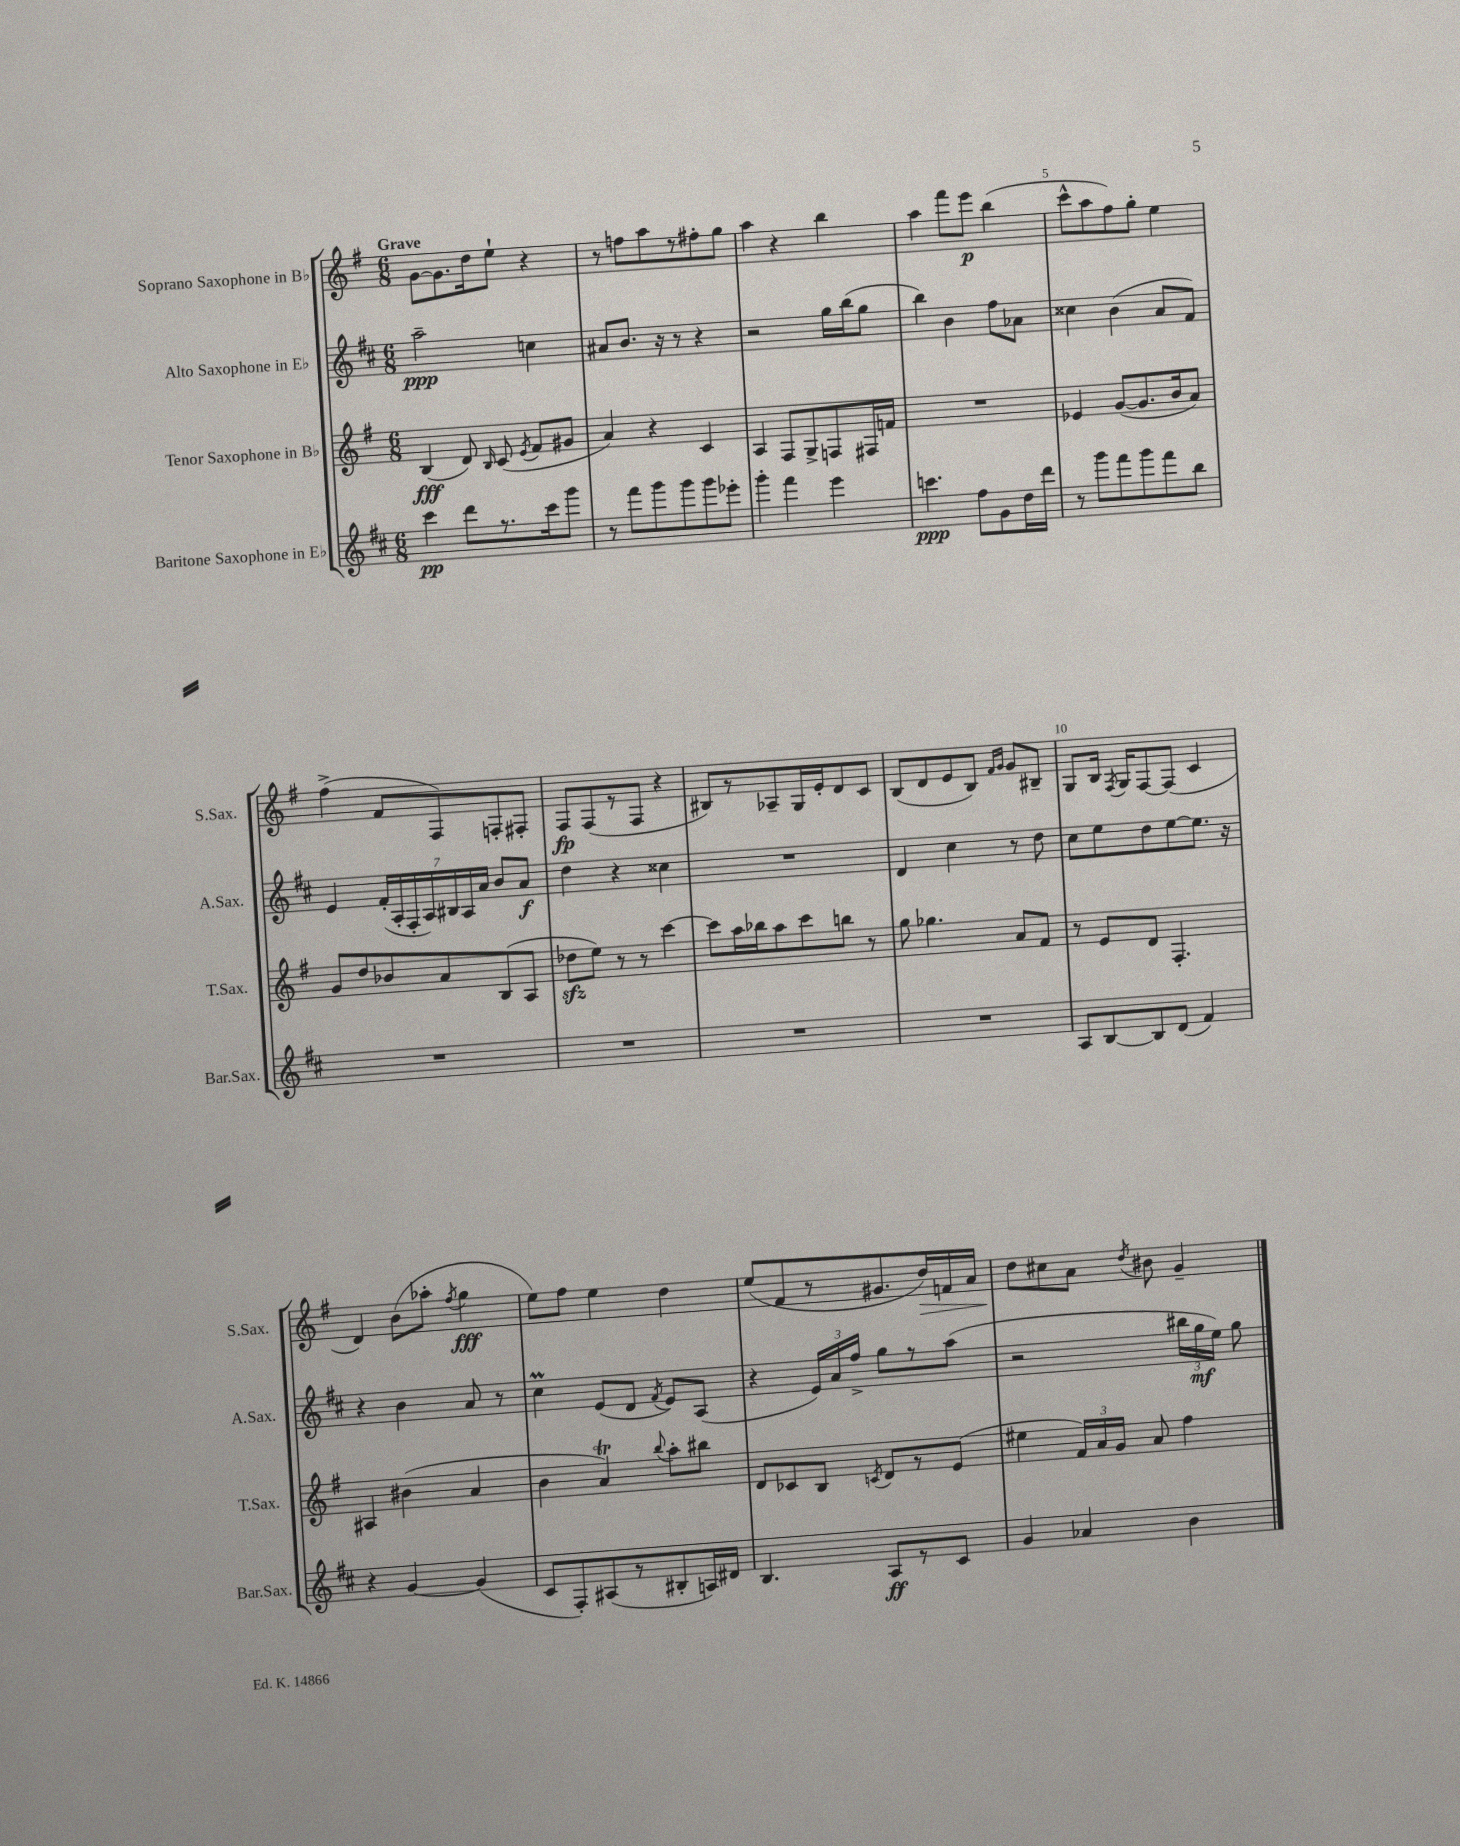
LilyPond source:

<<
\new StaffGroup <<
\new Staff = "s0" \with { instrumentName = "Soprano Saxophone in Bb" shortInstrumentName = "S.Sax." } {
    \clef treble \key g \major \numericTimeSignature \time 6/8 \tempo "Grave"
    \autoBeamOff g'8[~ g'8. d''16 e''8]-! r4 |
    r8 f''8[ a''8 r8 fis''8-. g''8] |
    a''4 r4 b''4 |
    a''4 fis'''8[ e'''8]\p b''4( |
    c'''8[-^ a''8 fis''8) g''8]-. e''4 |
    fis''4->( fis'8[ fis8) f8-. fis8]-. |
    fis8[\fp fis8( r8 fis8] r4 |
    bis8[) r8 aes8-- g16 e'16-. d'8 c'8] |
    b8[( d'8 e'8 b8]) \grace { fis'16[ g'16] } g'8[ bis8]-- |
    g8[ b16] \acciaccatura { fis8 } g16[ fis8~ fis8]( c'4 |
    d'4) b'8[( aes''8]-. \acciaccatura { fis''8 } g''4\fff |
    e''8[) fis''8] e''4 d''4 |
    e''8[( fis'8 r8 gis'8. d''16\>) f'16 a'16] |
    d''8[\! cis''8 a'8] \acciaccatura { d''8 } bis'8 g'4-- \bar "|." |
}
\new Staff = "s1" \with { instrumentName = "Alto Saxophone in Eb" shortInstrumentName = "A.Sax." } {
    \clef treble \key d \major \numericTimeSignature \time 6/8
    \autoBeamOff a''2--\ppp c''4 |
    ais'8[ b'8.] r16 r8 r4 |
    r2 g''16[ b''16( g''8] |
    b''4) b'4 fis''8[ aes'8] |
    cisis''4 b'4( a'8[ fis'8]) |
    e'4 \tuplet 7/4 { fis'16[-.( a16-. fis16-. a16) bis16 a16 a'16] } b'8[ a'8]\f |
    d''4 r4 cisis''4 |
    R2. |
    d'4 cis''4 r8 d''8 |
    cis''8[ e''8 d''8 e''8~ e''8.] r16 |
    r4 b'4 a'8 r8 |
    cis''4\prall e'8[( d'8] \acciaccatura { fis'8 } e'8[) a8]( |
    r4 \tuplet 3/2 { e'16[) a'16 fis''16]-> } g''8[ r8 a''8]( |
    r2 \tuplet 3/2 { bis''16[ g''16\mf e''16]) } g''8 \bar "|." |
}
\new Staff = "s2" \with { instrumentName = "Tenor Saxophone in Bb" shortInstrumentName = "T.Sax." } {
    \clef treble \key g \major \numericTimeSignature \time 6/8
    \autoBeamOff b4\fff( d'8) \grace { b16 } c'8( \acciaccatura { e'8 } fis'8[ gis'8] |
    a'4) r4 c'4 |
    a4 fis8[ g8-> f8 fis16 f'16] |
    R2. |
    ees'4 g'8[~( g'8. b'16 a'8]) |
    g'8[ d''8 bes'8 a'8 b8( a8] |
    des''8[\sfz e''8]) r8 r8 c'''4~ |
    c'''8[ a''16 bes''16 a''8 c'''8 b''8] r8 |
    g''8 ges''4. a'8[ fis'8] |
    r8 e'8[ d'8] fis4.-. |
    ais4 bis'4( a'4 |
    b'4 a'4\trill) \appoggiatura { b''8 } a''8[-. bis''8] |
    d'8[ ces'8 b8] \acciaccatura { c'8 } d'8[ r8 e'8]( |
    eis''4 \tuplet 3/2 { fis'16[) a'16 g'16] } a'8 fis''4 \bar "|." |
}
\new Staff = "s3" \with { instrumentName = "Baritone Saxophone in Eb" shortInstrumentName = "Bar.Sax." } {
    \clef treble \key d \major \numericTimeSignature \time 6/8
    \autoBeamOff cis'''4\pp d'''8[ r8. cis'''16 g'''8] |
    r8 fis'''8[ g'''8 g'''8 g'''8 ees'''8]-. |
    g'''4-. fis'''4 e'''4 |
    c'''4.\ppp fis''8[ g'8 d''16 d'''16] |
    r8 g'''8[ fis'''8 g'''8 fis'''8 b''8] |
    R2. |
    R2. |
    R2. |
    R2. |
    a8[ b8~ b8 d'8]( fis'4) |
    r4 g'4~ g'4( |
    cis'8[ fis8-.) ais8( r8 bis8-. a16) dis'16] |
    b4. a8[\ff r8 cis'8] |
    g'4 aes'4 b'4 \bar "|." |
}
>>
>>
\layout { \context { \Score \override BarNumber.break-visibility = ##(#f #t #t) barNumberVisibility = #(every-nth-bar-number-visible 5) } }
